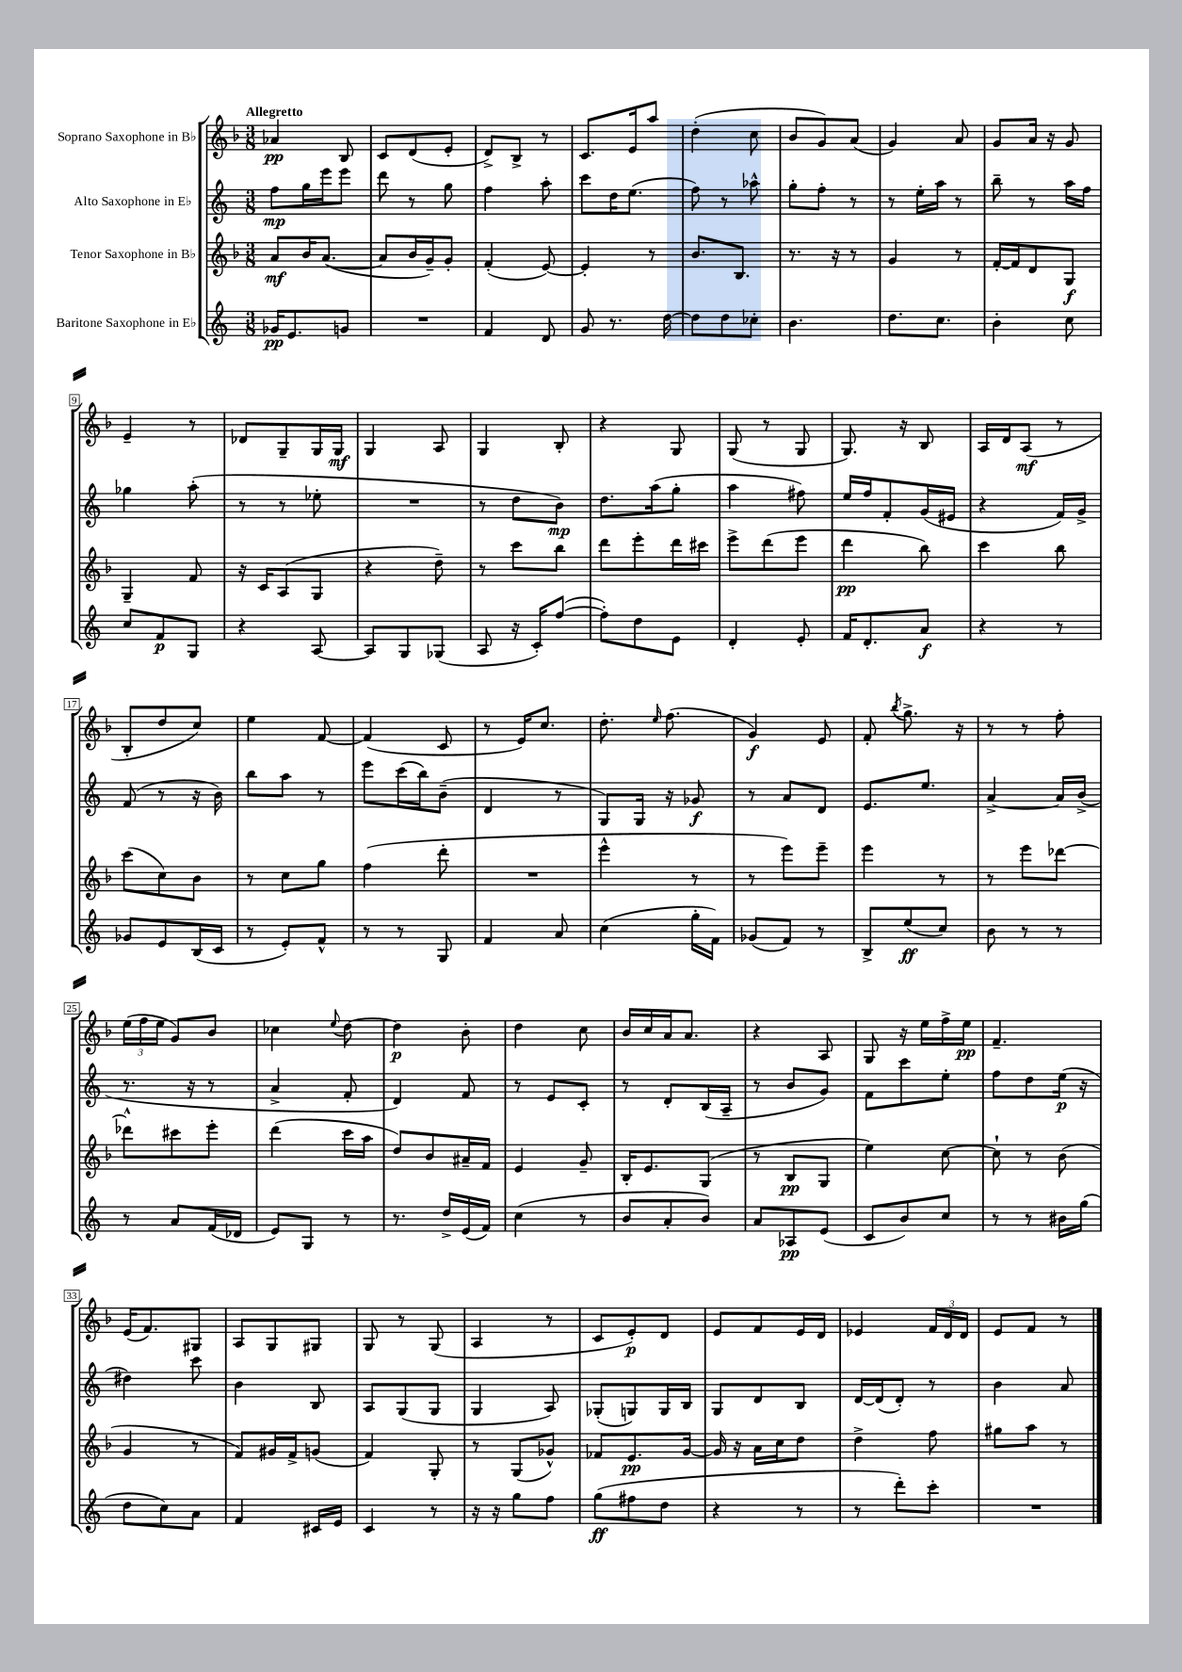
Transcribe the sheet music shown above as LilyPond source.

<<
\new StaffGroup <<
\new Staff = "s0" \with { instrumentName = "Soprano Saxophone in Bb" } {
    \clef treble \key f \major \numericTimeSignature \time 3/8 \tempo "Allegretto"
    \autoBeamOff aes'4\pp bes8 |
    c'8[ d'8( e'8]-. |
    d'8[->) bes8]-> r8 |
    c'8.[ e'16 a''8] |
    d''4-.( c''8 |
    bes'8[ g'8) a'8]( |
    g'4) a'8 |
    g'8[ a'16] r16 g'8 |
    e'4-- r8 |
    des'8[ g8-- g16 g16]\mf |
    g4 a8 |
    g4 bes8-. |
    r4 g8 |
    g8( r8 g8 |
    g8.) r16 bes8 |
    a16[ d'16 a8]\mf( r8 |
    bes8[-. d''8 c''8]) |
    e''4 f'8~ |
    f'4( c'8 |
    r8 e'16[) c''8.] |
    d''8.-. \grace { e''16 } f''8.( |
    g'4\f) e'8 |
    f'8-. \acciaccatura { bes''8 } g''8.-> r16 |
    r8 r8 f''8-. |
    \tuplet 3/2 { e''16[( f''16 e''16] } g'8[) bes'8] |
    ces''4 \appoggiatura { e''8 } d''8~ |
    d''4\p bes'8-. |
    d''4 c''8 |
    bes'16[ c''16 a'16 a'8.] |
    r4 a8 |
    g8 r16 e''16[ f''16-> e''16]\pp |
    f'4.-- |
    e'16[( f'8.) gis8] |
    a8[ g8 gis8] |
    g8 r8 g8( |
    a4 r8 |
    c'8[ e'8-.\p) d'8] |
    e'8[ f'8 e'16 d'16] |
    ees'4 \tuplet 3/2 { f'16[ d'16 d'16] } |
    e'8[ f'8] r8 \bar "|." |
}
\new Staff = "s1" \with { instrumentName = "Alto Saxophone in Eb" } {
    \clef treble \key c \major \numericTimeSignature \time 3/8
    \autoBeamOff f''8[\mp g''16 e'''16 e'''8] |
    d'''8 r8 g''8 |
    f''4 a''8-. |
    c'''8[ d''16 e''8.]( |
    f''8) r8 aes''8-^ |
    g''8[-. f''8]-. r8 |
    r8 e''16[-. a''16] r8 |
    b''8-- r8 a''16[ f''16] |
    ges''4 a''8-.( |
    r8 r8 ees''8-. |
    R4. |
    r8 d''8[ b'8]\mp) |
    d''8.[ a''16( g''8]-. |
    a''4 fis''8) |
    e''16[ f''16 f'8-. g'16( eis'16] |
    r4 f'16[) g'16]-> |
    f'8( r8 r16 b'16) |
    b''8[ a''8] r8 |
    e'''8[ c'''16( b''16) b'8]--( |
    d'4 r8 |
    g8[) g16] r16 ges'8\f |
    r8 a'8[ d'8] |
    e'8.[ e''8.] |
    a'4~-> a'16[ b'16]->( |
    r8. r16 r8 |
    a'4-> f'8-. |
    d'4) f'8 |
    r8 e'8[ c'8]-. |
    r8 d'8[-. b16( a16]-- |
    r8 b'8[ g'8]) |
    f'8[ c'''8 e''8]-. |
    f''8[ d''8 e''16]\p( r16 |
    dis''4) c'''8 |
    b'4 b8 |
    a8[ g8( g8] |
    g4 a8) |
    ges8[-.( g8) g16 b16] |
    g8[ d'8 b8] |
    d'16[~ d'16( d'8]-.) r8 |
    b'4 a'8 \bar "|." |
}
\new Staff = "s2" \with { instrumentName = "Tenor Saxophone in Bb" } {
    \clef treble \key f \major \numericTimeSignature \time 3/8
    \autoBeamOff a'8[\mf bes'16 a'8.]~( |
    a'8[ bes'16 g'16--) g'8]-. |
    f'4-.( e'8~) |
    e'4-. r8 |
    bes'8.[ bes8.] |
    r8. r16 r8 |
    g'4 r8 |
    f'16[~-. f'16 d'8 g8]\f |
    g4-- f'8 |
    r16 c'16[ a8( g8] |
    r4 d''8--) |
    r8 c'''8[ bes''8] |
    d'''8[ e'''8-. d'''16 cis'''16] |
    e'''8[-> d'''8( e'''8] |
    d'''4\pp bes''8) |
    c'''4 bes''8 |
    c'''8[( c''8) bes'8] |
    r8 c''8[ g''8] |
    f''4( d'''8-. |
    R4. |
    e'''4-^ r8 |
    r8 e'''8[) e'''8]-- |
    e'''4 r8 |
    r8 e'''8[ des'''8]~ |
    des'''8[-^ cis'''8 e'''8]-. |
    d'''4( c'''16[ a''16] |
    d''8[) bes'8 ais'16-- f'16] |
    e'4 g'8-- |
    bes16[-. e'8. g8]( |
    r8 bes8[\pp g8] |
    e''4) c''8~ |
    c''8-! r8 bes'8( |
    g'4 r8 |
    f'8[) gis'16 f'16-> g'8]( |
    f'4) g8-. |
    r8 g8[( ges'8]-^) |
    fes'8[ e'8.\pp g'16]~ |
    g'16 r16 a'16[ c''16 d''8] |
    d''4-> f''8 |
    gis''8[ a''8] r8 \bar "|." |
}
\new Staff = "s3" \with { instrumentName = "Baritone Saxophone in Eb" } {
    \clef treble \key c \major \numericTimeSignature \time 3/8
    \autoBeamOff ges'16[\pp e'8. g'8] |
    R4. |
    f'4 d'8 |
    g'8 r8. d''16~ |
    d''8[ d''8 ces''8]-. |
    b'4. |
    d''8.[ c''8.] |
    b'4-. c''8 |
    c''8[ f'8\p g8] |
    r4 a8~ |
    a8[ g8 ges8]( |
    a8 r16 c'16[-.) f''8]~( |
    f''8[-.) d''8 e'8] |
    d'4-. e'8-. |
    f'16[ d'8.-. a'8]\f |
    r4 r8 |
    ges'8[ e'8 b16( c'16] |
    r8 e'8[-.) f'8]-^ |
    r8 r8 g8 |
    f'4 a'8 |
    c''4( g''16[-. f'16]) |
    ges'8[( f'8]) r8 |
    b8[-> e''8\ff( c''8]) |
    b'8 r8 r8 |
    r8 a'8[ f'16( des'16] |
    e'8[) g8] r8 |
    r8. d''16[-> e'16( f'16]) |
    c''4( r8 |
    b'8[ a'8-. b'8]) |
    a'8[ aes8\pp e'8]( |
    c'8[ b'8) c''8] |
    r8 r8 bis'16[ g''16]( |
    d''8[ c''8) a'8] |
    f'4 cis'16[ e'16] |
    c'4 r8 |
    r16 r16 g''8[ f''8] |
    g''8[\ff( fis''8 d''8] |
    r4 r8 |
    r8 d'''8[-.) c'''8]-. |
    R4. \bar "|." |
}
>>
>>
\layout { \context { \Score \override BarNumber.stencil = #(make-stencil-boxer 0.1 0.3 ly:text-interface::print) } }
